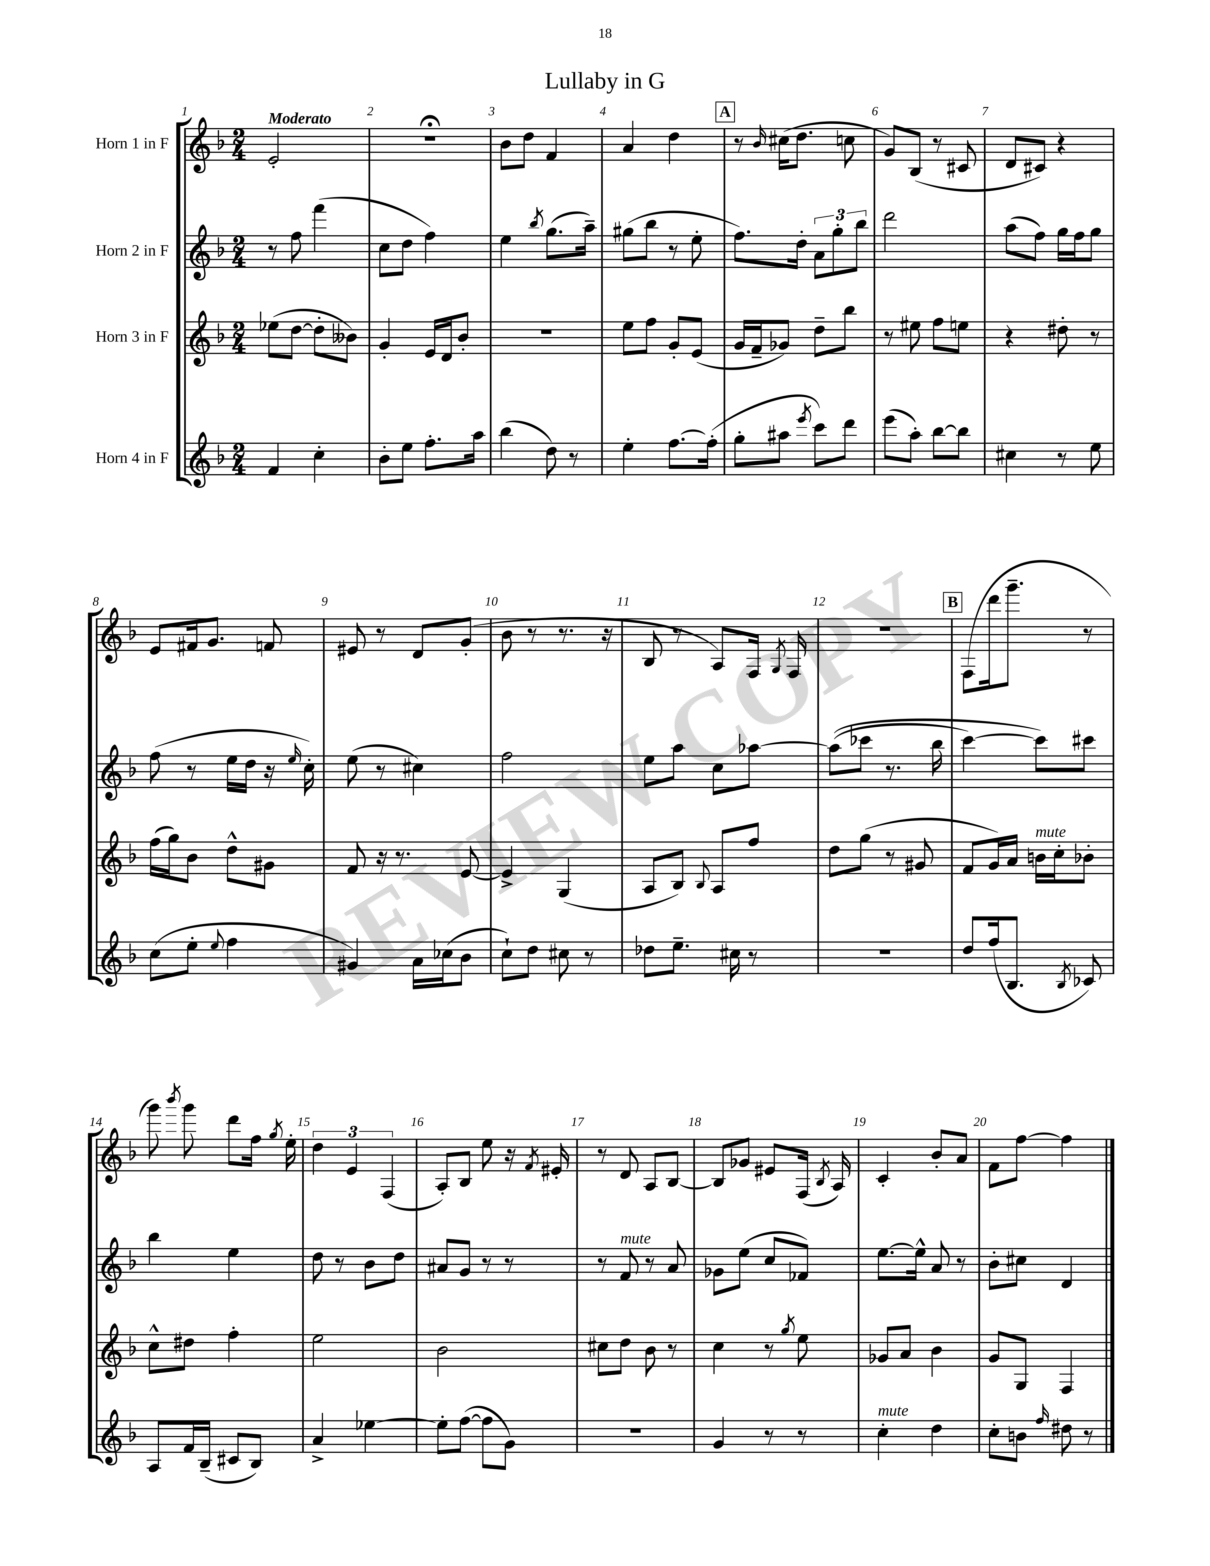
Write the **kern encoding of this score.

**kern	**kern	**kern	**kern
*part4	*part3	*part2	*part1
*staff4	*staff3	*staff2	*staff1
*I"Horn 4 in F	*I"Horn 3 in F	*I"Horn 2 in F	*I"Horn 1 in F
*clefG2	*clefG2	*clefG2	*clefG2
*k[b-]	*k[b-]	*k[b-]	*k[b-]
*M2/4	*M2/4	*M2/4	*M2/4
=1	=1	=1	=1
!	!	!	!LO:TX:a:B:t=Moderato
4f/	(8ee-X\L	8r	2e'/
.	[8dd\J	8ff\	.
4cc'\	8dd'\L]	(4fff\	.
.	8b--X\J)	.	.
=2	=2	=2	=2
8b-'\L	4g'/	8cc\L	2r;<
8ee\J	.	8dd\J	.
8.ff'\L	16e/LL	4ff\)	.
.	16d/J	.	.
.	8b-'/J	.	.
16aa\Jk	.	.	.
=3	=3	=3	=3
(4bb-\	2r	4ee\	8b-\L
.	.	.	8dd\J
.	.	8qbb-/	.
8dd\)	.	(8.gg\L	4f/
8r	.	.	.
.	.	16aa~\Jk)	.
=4	=4	=4	=4
4ee'\	8ee\L	(8gg#X\L	4a/
.	8ff\J	8bb-\J	.
[8.ff\L	8g'/L	8r	4dd\
.	(8e/J	8ee'\	.
(16ff'\Jk]	.	.	.
!!LO:REH:place=s1:t=A
=5	=5	=5	=5
8gg'\L	16g/LL	8.ff\L)	8r
.	16f~/J	.	.
.	.	.	16qqb-/
8aa#X\J	8g-X/J)	.	(16cc#X\KL
.	.	16dd'\Jk	8.dd\J
8qeee/	.	.	.
8ccc\L)	8dd~\L	12a\L	.
.	.	12gg'\	.
8ddd\J	8bb-\J	.	8ccn\
.	.	12bb-\J	.
=6	=6	=6	=6
(8eee\L	8r	2ddd\	8g/L)
8aa'\J)	8ee#X\	.	(8B-/J
[8bb-\L	8ff\L	.	8r
8bb-\J]	8een\J	.	8c#X/
=7	=7	=7	=7
4cc#X\	4r	(8aa\L	8d/L
.	.	8ff\J)	8c#X/J)
8r	8dd#X'\	16gg\LL	4r
.	.	16ff\J	.
8ee\	8r	8gg\J	.
!!LO:LB:g=z
=8	=8	=8	=8
(8cc\L	(16ff\LL	(8ff\	8e/L
.	16gg\J)	.	.
8ee'\J	8b-\J	8r	16f#X/k
.	.	.	8.g/J
8qqee/	.	.	.
4ff\	8dd^^\L	16ee\LL	.
.	.	16dd\JJ	.
.	8g#X\J	16r	8fn/
.	.	16qqee/	.
.	.	16cc'\)	.
=9	=9	=9	=9
4g#X/)	8f/	(8ee\	8e#X/
.	16r	8r	8r
.	8.r	.	.
16a\LL	.	4cc#X\)	8d/L
(16cc-X\J	.	.	.
8b-\J	[8e/	.	(8g'/J
=10	=10	=10	=10
8cc`\L)	4e^/]	2ff\	8b-\
8dd\J	.	.	8r
8cc#X\	(4G/	.	8.r
8r	.	.	.
.	.	.	16r
=11	=11	=11	=11
8dd-X\L	8A/L	8ee\L	8B-/
8.ee~\J	8B-/J)	8aa\J	8r
.	8qqB-/	.	.
.	8A/L	8cc\L	8A/L)
16cc#X\	.	.	.
8r	8ff/J	[8aa-X\J	16F/Jk
.	.	.	8qG/
.	.	.	16F/
=12	=12	=12	=12
2r	8dd\L	((8aa-\L]	2r
.	(8gg\J	8ccc-X\J	.
.	8r	8.r	.
.	8g#X/	.	.
.	.	16bb-\	.
!!LO:REH:place=s1:t=B
=13	=13	=13	=13
8dd/L	8f/L	[4ccc\)	(8F\L
(16ff/k	16g/L)	.	16ddd\k
8.B-/J	16a/JJ	.	8.ggg~\J
!	!LO:TX:a:i:t=mute	!	!
.	16bn\LL	8ccc\L])	.
.	16cc'\J	.	.
8qB-/	.	.	.
8c-X/)	8b-X'\J	8ccc#X\J	8r
!!LO:LB:g=z
=14	=14	=14	=14
8A/L	8cc^^\L	4bb-\	8ggg\)
.	.	.	8qbbb-/
16f/L	8dd#X\J	.	8ggg\
(16B-~/JJ	.	.	.
8c#X/L	4ff'\	4ee\	8ddd\L
8B-/J)	.	.	16ff\Jk
.	.	.	8qgg/
.	.	.	16ee'\
=15	=15	=15	=15
4a^/	2ee\	8dd\	6dd\
.	.	8r	.
.	.	.	6e/
[4ee-X\	.	8b-\L	.
.	.	.	(6F/
.	.	8dd\J	.
=16	=16	=16	=16
8ee-'\L]	2b-\	8a#X/L	8A'/L)
([8ff\J	.	8g/J	8B-/J
8ff\L]	.	8r	8ee\
8g\J)	.	8r	16r
.	.	.	8qf/
.	.	.	16e#X'/
=17	=17	=17	=17
2r	8cc#X\L	8r	8r
!	!	!LO:TX:a:i:t=mute	!
.	8dd\J	8f/	8d/
.	8b-\	8r	8A/L
.	8r	8a/	[8B-/J
=18	=18	=18	=18
4g/	4cc\	8g-X\L	8B-/L]
.	.	(8ee\J	8g-X/J
8r	8r	8cc/L	8e#X/L
.	8qgg/	.	.
8r	8ee\	8f-X/J)	(16F/Jk
.	.	.	8qB-/
.	.	.	16A/)
=19	=19	=19	=19
!LO:TX:a:i:t=mute	!	!	!
4cc'\	8g-X/L	[8.ee\L	4c'/
.	8a/J	.	.
.	.	16ee^^\Jk]	.
4dd\	4b-\	8a/	8b-'/L
.	.	8r	8a/J
=20	=20	=20	=20
8cc'\L	8g/L	8b-'\L	8f\L
8bn\J	8G/J	8cc#X\J	[8ff\J
16qqff/	.	.	.
8dd#X\	4F/	4d/	4ff\]
8r	.	.	.
==	==	==	==
*-	*-	*-	*-
